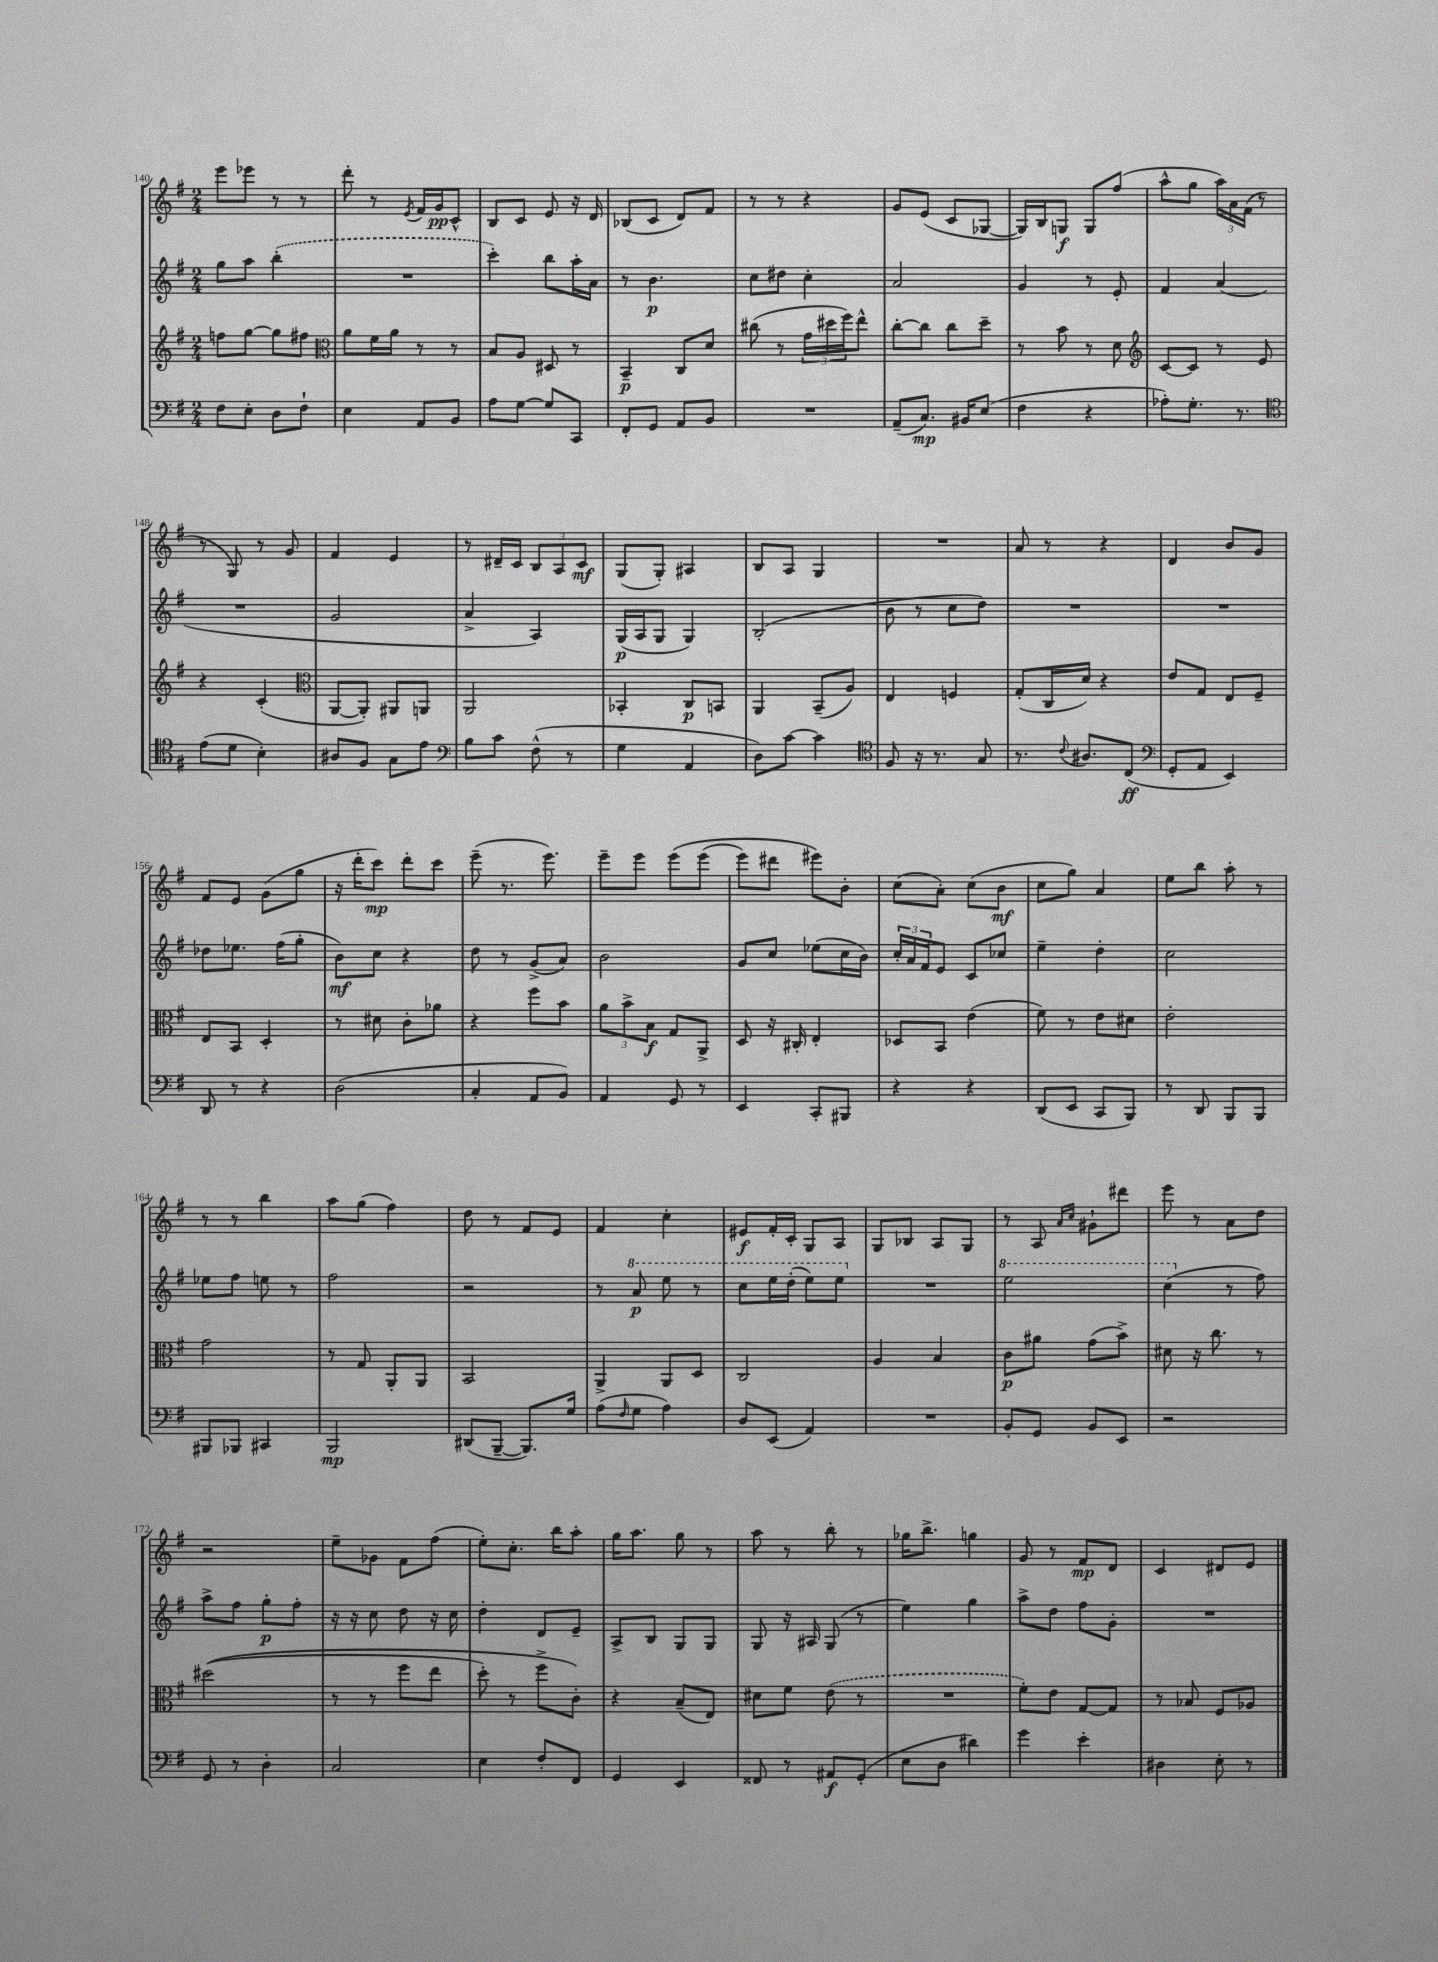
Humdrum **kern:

**kern	**kern	**kern	**kern
*staff4	*staff3	*staff2	*staff1
*clefF4	*clefG2	*clefG2	*clefG2
*k[f#]	*k[f#]	*k[f#]	*k[f#]
*M2/4	*M2/4	*M2/4	*M2/4
8F#	8ff	8gg	8eee
8E'	[8gg	8aa	8eee-
8D	8gg]	(4bb'	8r
8F#`	8ff#	.	8r
=	=	=	=
*	*clefC3	*	*
4E	8a	2r	8ddd'
.	16f#	.	8r
.	16a	.	.
.	.	.	8qe
8AA	8r	.	16f#
.	.	.	16g
8BB	8r	.	8c^^
=	=	=	=
8A	8B	4ccc')	8B
[8G	8A	.	8c
8G]	8D#	8bb	8e
8CC	8r	16aa'	16r
.	.	16a	16d
=	=	=	=
8FF#'	4BB~	8r	(8B-
8GG	.	4.b	8c
8AA	8C	.	8d)
8BB	8d	.	8f#
=	=	=	=
2r	(8cc#	8cc	8r
.	8r	8dd#	8r
.	24g	4cc'	4r
.	24dd#	.	.
.	24ff#)	.	.
.	8ee^^	.	.
=	=	=	=
(8AA~	[8cc'	2a	8g
8.C)	8cc]	.	(8e
.	8cc	.	8c
16BB#	.	.	.
(8E	8dd~	.	[8G-
=	=	=	=
4F#	8r	4g	16G-])
.	.	.	16B
.	8b	.	8G
4r	8r	8r	8G
.	8d	8e'	(8ff#
=	=	=	=
*	*clefG2	*	*
8A-')	[8c	4f#	8aa^^
8.G'	8c]	.	8gg
.	8r	(4a	24aa)
.	.	.	24a
8.r	.	.	.
.	.	.	(24f#
.	8e	.	8r
=	=	=	=
*clefC4	*	*	*
(8e	4r	2r	8r
8d	.	.	8G)
4B')	(4c'	.	8r
.	.	.	8g
=	=	=	=
*	*clefC3	*	*
8A#	[8AA	2g	4f#
8F#	8AA'])	.	.
8G	8AA#	.	4e
8e	8AA	.	.
=	=	=	=
*clefF4	*	*	*
8B	2AA	4a^	8r
8c	.	.	16d#~
.	.	.	16c
(8F#^^	.	4A)	12B
.	.	.	12A
8r	.	.	.
.	.	.	12c
=	=	=	=
4G	4BB-'	(16G	(8G
.	.	16A	.
.	.	8G	8G')
4AA	8C	4G)	4A#
.	8BB	.	.
=	=	=	=
8D)	4AA	(2B'	8B
[8c	.	.	8A
4c]	(8BB~	.	4G
.	8A)	.	.
=	=	=	=
*clefC4	*	*	*
8F#	4E	8b	2r
16r	.	8r	.
8.r	.	.	.
.	4F	8cc	.
8G	.	8dd)	.
=	=	=	=
8.r	(8G'	2r	8a
.	16C	.	8r
8qqc	.	.	.
8.A#	16d)	.	.
.	4r	.	4r
(8C	.	.	.
=	=	=	=
*clefF4	*	*	*
8GG'	8e	2r	4d
8AA	8G	.	.
4EE)	8E	.	8b
.	8F#~	.	8g
=	=	=	=
8DD	8E	8dd-	8f#
8r	8BB	8.ee-	8e
4r	4D'	.	(8g
.	.	(16ff#	.
.	.	8gg'	8gg
=	=	=	=
(2D	8r	8b)	16r
.	.	.	16ddd'
.	8d#	8cc	8ccc)
.	8c'	4r	8ddd'
.	8a-	.	8ccc
=	=	=	=
4C'	4r	8dd	(8eee~
.	.	8r	8.r
8AA	8ff#	(8g^	.
.	.	.	8.eee)
8BB)	8b	8a)	.
=	=	=	=
4AA	12a	2b	8eee~
.	12b^	.	.
.	.	.	8eee
.	12B	.	.
8GG	8G	.	&(8eee
8r	8AA^	.	(8eee
=	=	=	=
4EE	8D	8g	8eee)
.	16r	8cc	8ddd#
.	16C#'	.	.
8CC'	4E'	(8ee-	8eee#&)
8BBB#	.	16cc	8b'
.	.	16b)	.
=	=	=	=
4r	8D-	24cc'	(8cc
.	.	24a	.
.	.	24f#	.
.	8BB	8e	8a')
4r	(4e	8c	(8cc
.	.	8cc-	8b
=	=	=	=
(8DD	8f#)	4ee~	8cc
8EE	8r	.	8gg)
8CC	8e	4dd'	4a
8BBB)	8d#	.	.
=	=	=	=
8r	2e'	2cc	8ee
8DD	.	.	8bb
8BBB	.	.	8aa'
8BBB	.	.	8r
=	=	=	=
8BBB#	2g	8ee-	8r
8BBB-	.	8ff#	8r
4CC#	.	8ee	4bb
.	.	8r	.
=	=	=	=
2BBB	8r	2ff#	8aa
.	8G	.	(8gg
.	8AA'	.	4ff#)
.	8AA	.	.
=	=	=	=
(8DD#	2BB	2r	8dd
[8BBB~	.	.	8r
8.BBB])	.	.	8f#
.	.	.	8e
16G	.	.	.
=	=	=	=
(8A	4AA^	8r	4f#
16qqF#	.	.	.
8G	.	8aa	.
4A)	8AA	8eee	4cc'
.	8D	8r	.
=	=	=	=
8D	2C	8ccc	8e#
(8EE	.	16eee	16f#'
.	.	(16ddd'	16c'
4AA)	.	8eee)	8G
.	.	8eee	8A
=	=	=	=
2r	4A	2r	8G
.	.	.	8B-
.	4B	.	8A
.	.	.	8G
=	=	=	=
8BB'	8c	2eee	8r
8GG	8a#	.	8A
.	.	.	16qqa
.	.	.	16qqcc
8BB	(8g	.	8g#`
8EE	8b^)	.	8ddd#
=	=	=	=
2r	8d#	(4ccc	8eee
.	16r	.	8r
.	8.cc	.	.
.	.	8r	8a
.	8r	8ff#)	8dd
=	=	=	=
8GG	&((2dd#	8aa^	2r
8r	.	8ff#	.
4D'	.	8gg'	.
.	.	8ff#'	.
=	=	=	=
2C	8r	16r	8ee~
.	.	16r	.
.	8r	8cc	8g-
.	8ff#	8dd	8f#
.	8ee	16r	(8ff#
.	.	16cc	.
=	=	=	=
4E	8dd')	4dd'	8ee')
.	8r	.	8.cc'
8F#'	8ff#^	8d	.
.	.	.	16bb
8FF#	8c'&)	8e~	8aa'
=	=	=	=
4GG	4r	8A^	16gg
.	.	.	8.aa
.	.	8B	.
4EE	(8B~	8G	8gg
.	8E)	8G	8r
=	=	=	=
8FF##	8d#	8G	8aa
8r	8f#	16r	8r
.	.	16A#	.
8AA#	(8e	(8G	8bb'
(8GG'	8r	8r	8r
=	=	=	=
8E	2r	4ee)	16gg-
.	.	.	8.bb^
8D	.	.	.
4d#)	.	4gg	4gg
=	=	=	=
4g	8f#')	8aa^	8g
.	8e	8dd	8r
4e'	[8G	8ff#	8f#
.	8G]	8g'	8d
=	=	=	=
4D#	8r	2r	4c
.	8B-	.	.
8E'	8F#	.	8d#
8r	8A-	.	8e
==	==	==	==
*-	*-	*-	*-
